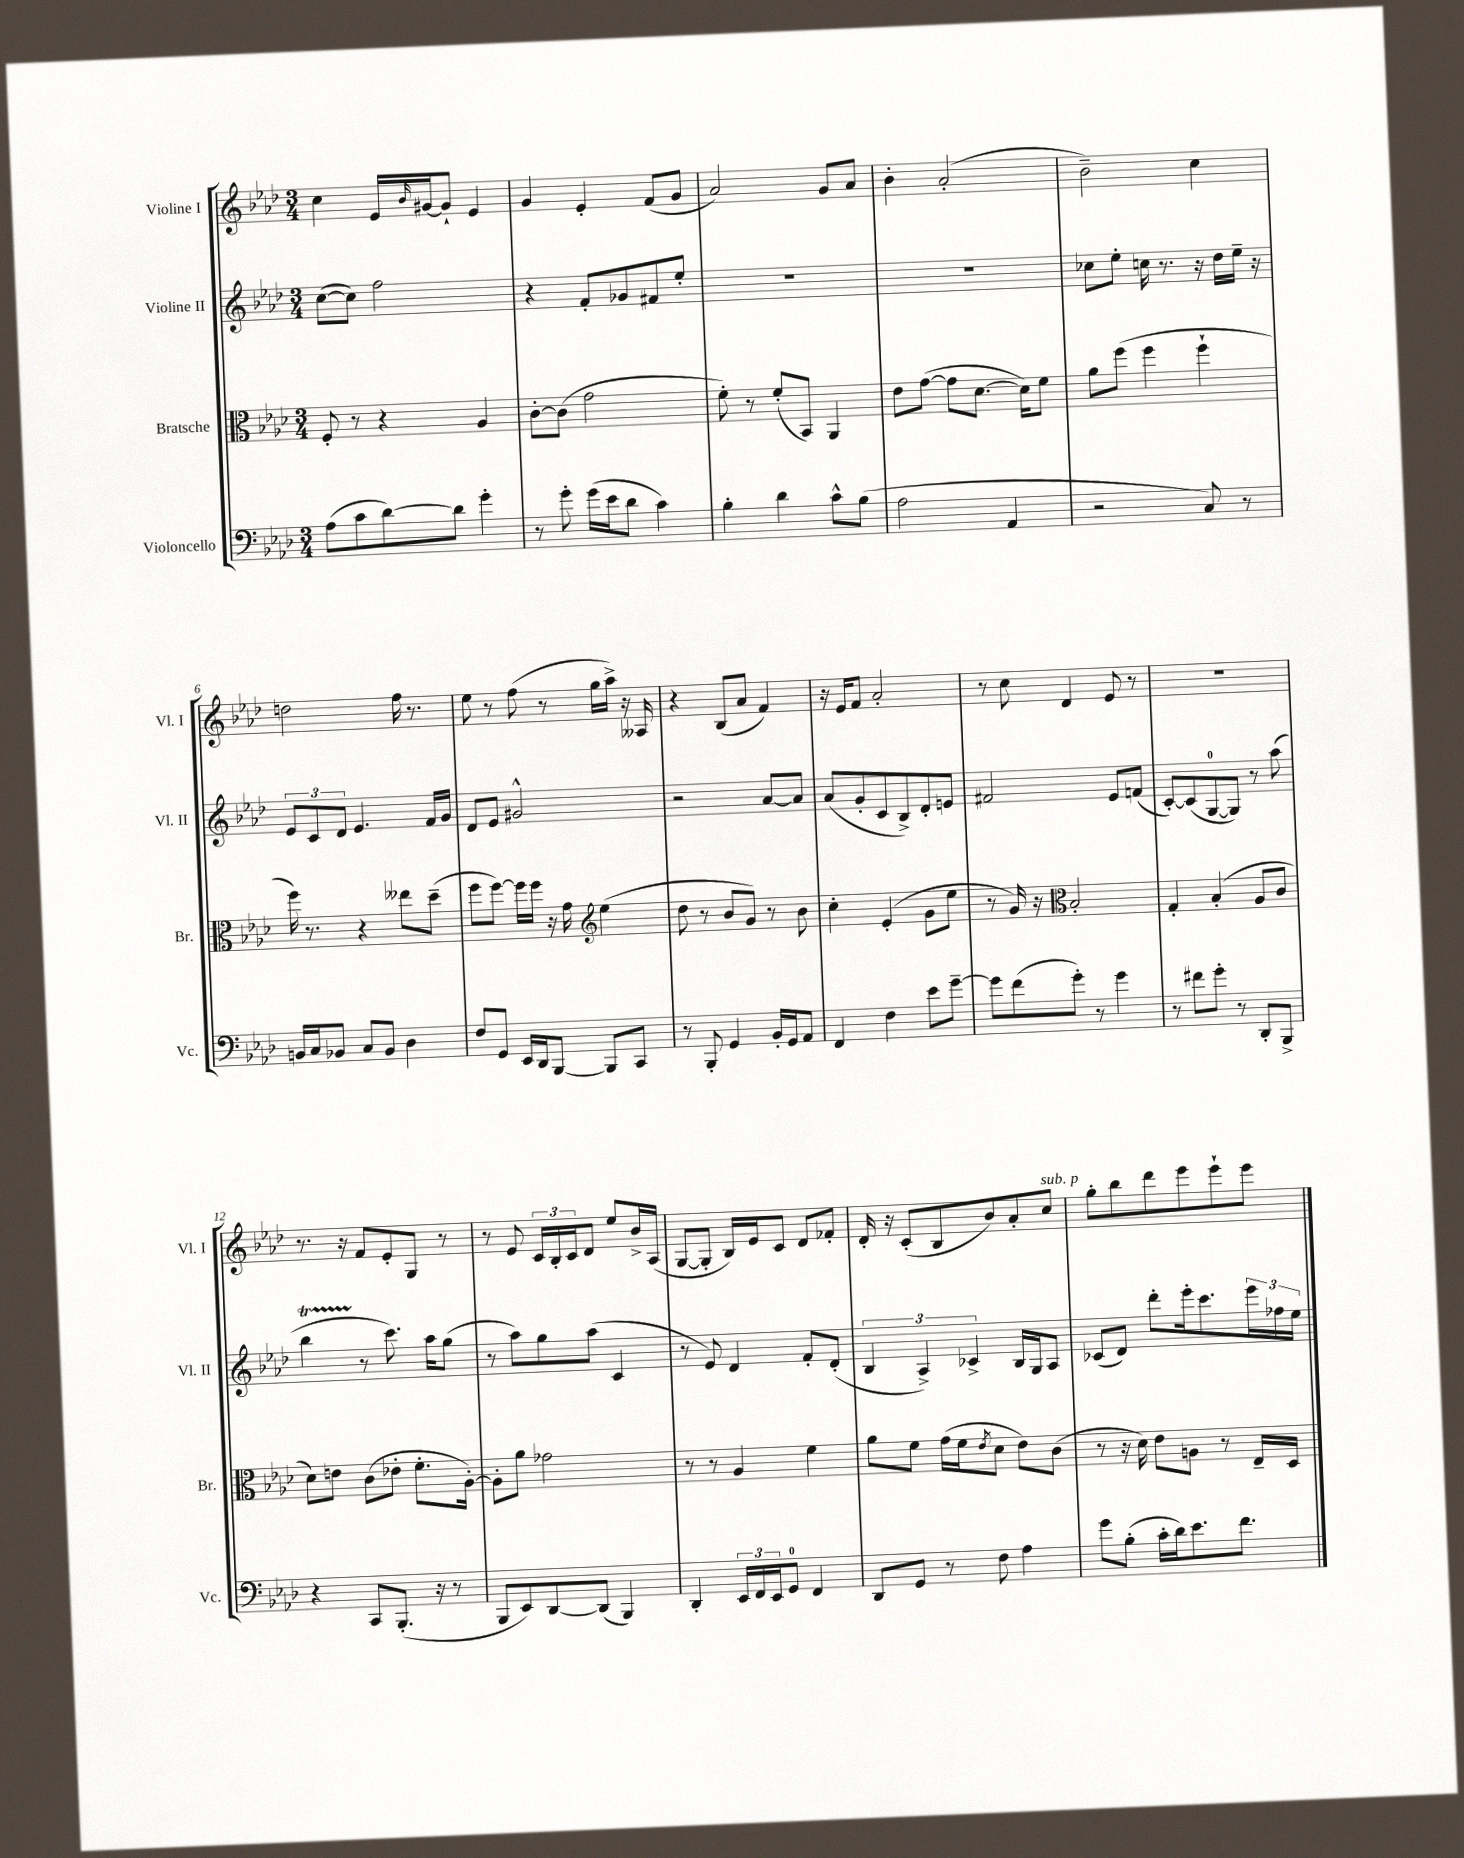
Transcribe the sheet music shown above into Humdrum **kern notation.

**kern	**kern	**kern	**kern
*staff4	*staff3	*staff2	*staff1
*clefF4	*clefC3	*clefG2	*clefG2
*k[b-e-a-d-]	*k[b-e-a-d-]	*k[b-e-a-d-]	*k[b-e-a-d-]
*M3/4	*M3/4	*M3/4	*M3/4
(8A-	8F'	([8cc	4cc
8c	8r	8cc])	.
[8d-)	4r	2ff	16e-
.	.	.	16qqb-
.	.	.	[16g#
8d-]	.	.	8g#`]
4g'	4A-	.	4e-
=	=	=	=
8r	[8c'	4r	4g
8g'	(8c]	.	.
(16g	2g	8f'	4e-'
16e-	.	.	.
8d-	.	8g-	.
4c)	.	8f#	(8f
.	.	8ee-'	8g
=	=	=	=
4B-'	8f')	2.r	2a-)
.	8r	.	.
4d-	(8f'	.	.
.	8BB-)	.	.
8c^^	4AA-	.	8g
(8B-	.	.	8a-
=	=	=	=
2A-	8e-	2.r	4b-'
.	([8g	.	.
.	8g]	.	(2a-'
.	[8.d-	.	.
4AA-	.	.	.
.	16d-])	.	.
.	8f	.	.
=	=	=	=
2r	8a-	8cc-	2b-~)
.	(8ff	8ee-'	.
.	4ff	16cc	.
.	.	8.r	.
8C)	4ff`	16r	4cc
.	.	16dd-	.
8r	.	16ee-~	.
.	.	16r	.
=	=	=	=
16BB	16ff)	12e-	2dd
16C	8.r	.	.
.	.	12c	.
8BB-	.	.	.
.	.	12d-	.
8C	4r	4.e-	.
8BB-	.	.	.
4D-	8ee--	.	16ff
.	.	.	8.r
.	(8dd-~	16f	.
.	.	16g	.
=	=	=	=
8F	8ff	8d-	8ee-
8GG	[8ff)	8e-	8r
16EE-	16ff]	2g#^^	(8ff
16DD-	16ff	.	.
[8BBB-	16r	.	8r
.	16g	.	.
*	*clefG2	*	*
8BBB-]	(4ee-	.	16gg
.	.	.	16aa-^)
8CC	.	.	16r
.	.	.	16A--
=	=	=	=
8r	8dd-	2r	4r
8BBB-'	8r	.	.
4GG	8b-	.	(8B-
.	8g)	.	8a-
16BB-'	8r	[8a-	4f)
16GG	.	.	.
8AA-	8b-	8a-]	.
=	=	=	=
4FF	4cc'	(8a-	16r
.	.	.	16e-
.	.	8g'	8f
4F	(4e-'	8c	2a-'
.	.	8B-^)	.
8e-	8g	8d-'	.
[8g~	8ee-	8e	.
=	=	=	=
8g]	8r	2f#	8r
(8f	16g)	.	8cc
.	16r	.	.
*	*clefC3	*	*
8g')	2B-'	.	4d-
8r	.	.	.
4g	.	8e-	8e-
.	.	(8f	8r
=	=	=	=
8r	4G'	[8c')	2.r
8f#	.	(8c]	.
8g'	(4B-'	[8G	.
8r	.	8G])	.
8DD-'	8A-	8r	.
8BBB-^	8c	(8aa-	.
=	=	=	=
4r	8d-)	4bb-	8.r
.	8e	.	.
.	.	.	16r
8CC	(8c	8r	8f
(8.BBB-'	8e-'	8.ccc)	8e-'
.	8.f'	.	8G
16r	.	16aa-	.
8r	.	(8gg	8r
.	[16A-')	.	.
=	=	=	=
8BBB-	8A-']	8r	8r
8EE-)	8a-	8aa-)	8e-
[8DD-	2g-	8gg	24c
.	.	.	24B-'
.	.	.	24c
(8DD-]	.	(8aa-	8d-
4BBB-)	.	4c	8ee-
.	.	.	16b-^
.	.	.	(16A-
=	=	=	=
4DD-'	8r	8r	[8G
.	8r	8e-)	8G']
24EE-	4A-	4d-	16B-)
24FF	.	.	.
.	.	.	16e-
24EE-	.	.	.
8GG	.	.	8c
4FF	4f	8f'	8d-
.	.	(8d-'	8f-'
=	=	=	=
8DD-	8a-	6B-	16d-'
.	.	.	16r
8GG	8f	.	(8c'
.	.	6A-^)	.
8r	(16g	.	8B-
.	16f	.	.
.	.	6c-^	.
.	8qe-	.	.
8F	8d-	.	8b-)
4A-	8e-)	16B-	8a-'
.	.	16G	.
.	(8c	8A-	8cc
=	=	=	=
8g	8r	(8c-	8gg'
(8B-'	16r	8d-)	8bb-
.	16d-)	.	.
16c'	8e-	8ddd-'	8ddd-
16d-)	.	.	.
8.e-	8A	16eee-'	8eee-
.	.	8.ccc	.
.	8r	.	8eee-`
8.f	.	.	.
.	16E-~	24eee-	8eee-
.	.	24ff-	.
.	16D-	.	.
.	.	24ee-	.
==	==	==	==
*-	*-	*-	*-
